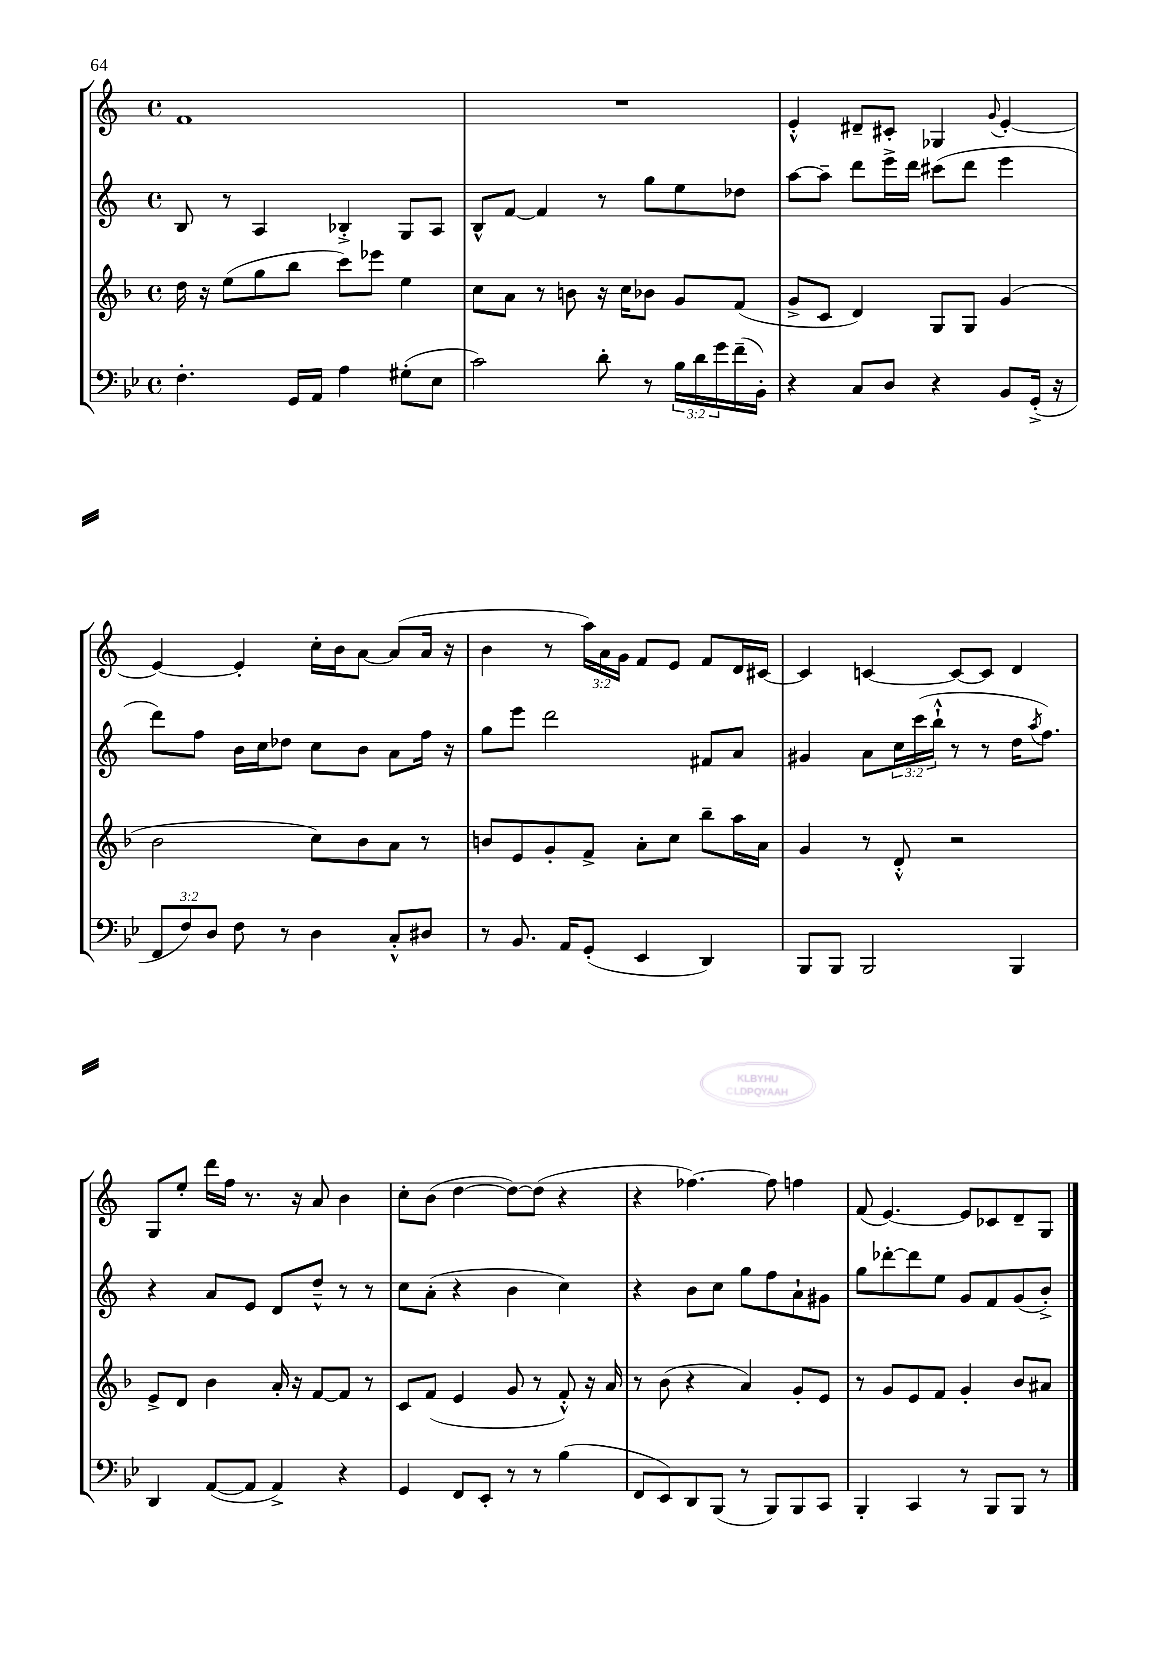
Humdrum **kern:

**kern	**kern	**kern	**kern
*part4	*part3	*part2	*part1
*staff4	*staff3	*staff2	*staff1
*clefF4	*clefG2	*clefG2	*clefG2
*k[b-e-]	*k[b-]	*k[]	*k[]
*M4/4	*M4/4	*M4/4	*M4/4
*met(c)	*met(c)	*met(c)	*met(c)
=128	=128	=128	=128
4.F'\	16dd\	8B/	1f
.	16r	.	.
.	(8ee\L	8r	.
.	8gg\	4A/	.
16GG/LL	8bb-\J	.	.
16AA/JJ	.	.	.
4A\	8ccc\L)	4B-X'^/	.
.	8eee-X\J	.	.
(8G#X'\L	4ee\	8G/L	.
8E-\J	.	8A/J	.
=129	=129	=129	=129
2c\)	8cc\L	8B^^/L	1r
.	8a\J	[8f/J	.
.	8r	4f/]	.
.	8bn\	.	.
8d'\	16r	8r	.
.	16cc\KL	.	.
8r	8b-X\J	8gg\L	.
24B-\LL	8g/L	8ee\	.
24d\	.	.	.
24g\	.	.	.
(16f~\	(8f/J	8dd-X\J	.
16BB-'\JJ)	.	.	.
=130	=130	=130	=130
4r	8g^/L	[8aa\L	4e'^^/
.	8c/J	8aa~\J]	.
8C/L	4d/)	8ddd\L	8d#X~/L
8D/J	.	16eee^\L	8c#X'/J
.	.	16ddd\JJ	.
4r	8G/L	(8ccc#X\L	4G-X/
.	8G/J	8ddd\J	.
.	.	.	8qqg/
8BB-/L	(4g/	4eee\	[4e'/
(16GG'^/Jk	.	.	.
16r	.	.	.
!!LO:LB:g=z
=131	=131	=131	=131
12FF/L	2b-\	8ddd\L)	4e/_
12F/)	.	.	.
.	.	8ff\J	.
12D/J	.	.	.
8F\	.	16b\LL	4e'/]
.	.	16cc\J	.
8r	.	8dd-X\J	.
4D\	8cc\L)	8cc\L	16cc'\LL
.	.	.	16b\J
.	8b-\	8b\J	[8a\J
8C'^^/L	8a\J	8a\L	(8a/L]
8D#X/J	8r	16ff\Jk	16a/Jk
.	.	16r	16r
=132	=132	=132	=132
8r	8bn/L	8gg\L	4b\
8.BB-/	8e/	8eee\J	.
.	8g'/	2ddd\	8r
16AA/KL	.	.	.
(8GG'/J	8f^/J	.	24aa\LL)
.	.	.	24a\
.	.	.	24g\JJ
4EE-/	8a'\L	.	8f/L
.	8cc\J	.	8e/J
4DD/)	8bb-~\L	8f#X/L	8f/L
.	16aa\L	8a/J	16d/L
.	16a\JJ	.	[16c#X/JJ
=133	=133	=133	=133
8BBB-/L	4g/	4g#X/	4c#/]
8BBB-/J	.	.	.
2BBB-/	8r	8a\L	[4cn/
.	8d'^^/	24cc\L	.
.	.	(24ccc\	.
.	.	24bb`^^\JJ	.
.	2r	8r	8c/L_
.	.	8r	8c/J]
4BBB-/	.	16dd\KL	4d/
.	.	8qaa/	.
.	.	8.ff\J)	.
!!LO:LB:g=z
=134	=134	=134	=134
4DD/	8e^/L	4r	8G/L
.	8d/J	.	8ee'/J
([8AA/L	4b-\	8a/L	16ddd\LL
.	.	.	16ff\JJ
8AA/J]	.	8e/J	8.r
4AA^/)	16a'/	8d/L	.
.	16r	.	16r
.	[8f/L	8dd~^^/J	8a/
4r	8f/J]	8r	4b\
.	8r	8r	.
=135	=135	=135	=135
4GG/	8c/L	8cc\L	8cc'\L
.	(8f/J	(8a'\J	(8b\J
8FF/L	4e/	4r	[4dd\
8EE-'/J	.	.	.
8r	8g/	4b\	8dd\L_)
8r	8r	.	(8dd\J]
(4B-\	8f'^^/)	4cc\)	4r
.	16r	.	.
.	16a/	.	.
=136	=136	=136	=136
8FF/L	8r	4r	4r
8EE-/)	(8b-\	.	.
8DD/	4r	8b\L	[4.ff-X\)
(8BBB-/J	.	8cc\J	.
8r	4a/)	8gg\L	.
8BBB-/L)	.	8ff\	8ff-\]
8BBB-/	8g'/L	8a`\	4ffn\
8CC/J	8e/J	8g#X\J	.
=137	=137	=137	=137
4BBB-'/	8r	8gg\L	(8f/
.	8g/L	[8ddd-X'\	[4.e/)
4CC/	8e/	8ddd-\]	.
.	8f/J	8ee\J	.
8r	4g'/	8g/L	8e/L]
8BBB-/L	.	8f/	8c-X/
8BBB-/J	8b-/L	(8g/	8d~/
8r	8a#X/J	8b'^/J)	8G/J
==	==	==	==
*-	*-	*-	*-
